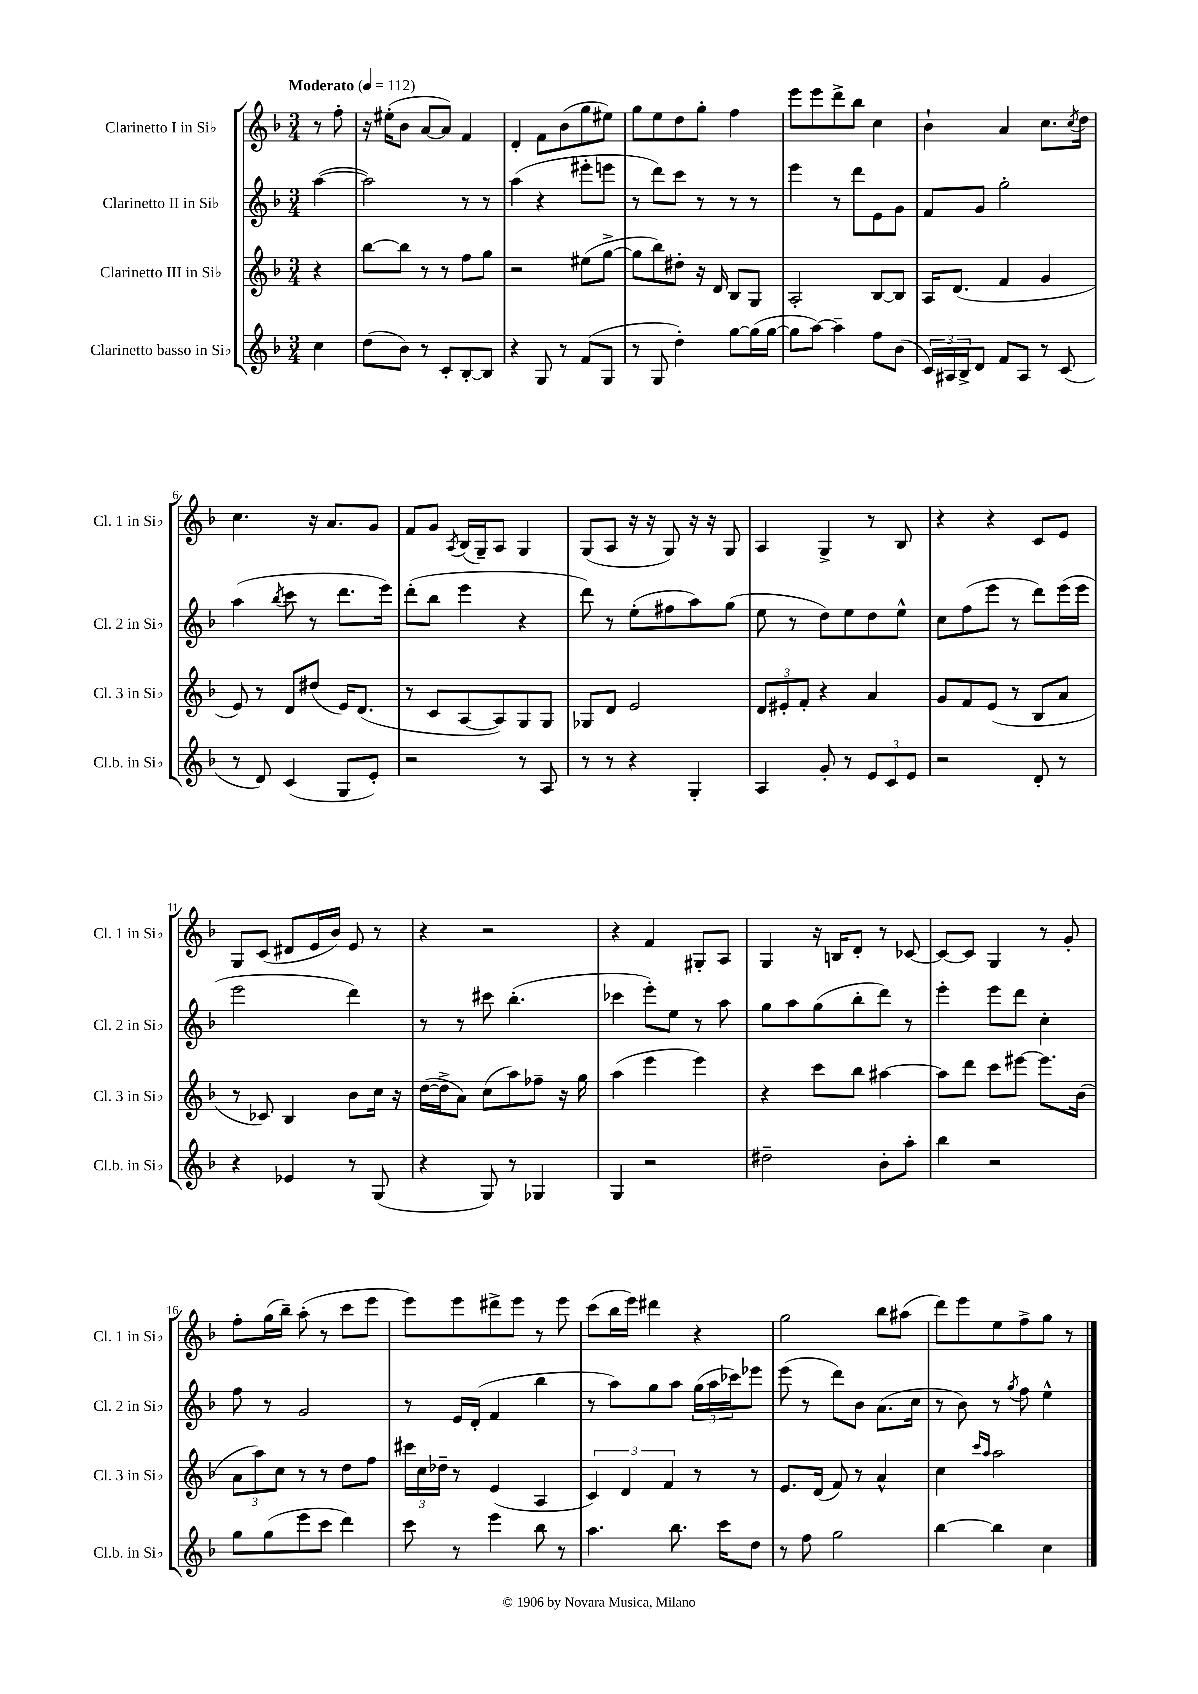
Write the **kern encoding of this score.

**kern	**kern	**kern	**kern
*part4	*part3	*part2	*part1
*staff4	*staff3	*staff2	*staff1
*I"Clarinetto basso in Si♭	*I"Clarinetto III in Si♭	*I"Clarinetto II in Si♭	*I"Clarinetto I in Si♭
*I'Cl.b. in Si♭	*I'Cl. 3 in Si♭	*I'Cl. 2 in Si♭	*I'Cl. 1 in Si♭
*clefG2	*clefG2	*clefG2	*clefG2
*k[b-]	*k[b-]	*k[b-]	*k[b-]
*M3/4	*M3/4	*M3/4	*M3/4
*MM112	*MM112	*MM112	*MM112
=	=	=	=
!	!	!	!LO:TX:a:B:t=Moderato
4cc\	4r	([4aa\	8r
.	.	.	8ff'\
=1	=1	=1	=1
(8dd\L	[8bb-\L	2aa\])	16r
.	.	.	(16ee#X'\KL
8b-\J)	8bb-\J]	.	8b-\J
8r	8r	.	[8a/L
8c'/L	8r	.	8a/J])
[8B-'/	8ff\L	8r	4f/
8B-/J]	8gg\J	8r	.
=2	=2	=2	=2
4r	2r	(4aa\	4d'/
8G/	.	4r	8f\L
8r	.	.	(8b-\
(8f/L	(8ee#X\L	8eee#X'\L	8gg\
8G/J	[8gg^\J	8eeen\J	8ee#X\J)
=3	=3	=3	=3
8r	8gg\L]	8r	8gg\L
8G/	8bb-\)	8ddd\L)	8ee\
4dd'\)	8dd#X'\J	8ccc\J	8dd\
.	16r	8r	8gg'\J
.	16d/	.	.
[8gg\L	8B-/L	8r	4ff\
(16gg\L]	8G/J	8r	.
[16gg\JJ	.	.	.
=4	=4	=4	=4
8gg\L]	2A'/	4eee\	8eee\L
[8aa\J)	.	.	8eee\
4aa~\]	.	8r	8ddd^\
.	.	8ddd\L	8bb-\J
8ff\L	[8B-/L	8e\	4cc\
(8b-\J	8B-/J]	8g\J	.
=5	=5	=5	=5
24c/LL)	16A/KL	8f/L	4b-`\
24A#X/	.	.	.
.	(8.d/J	.	.
24B-^/J	.	.	.
8d/J	.	8g/J	.
8f/L	4f/	2gg'\	4a/
8A#/J	.	.	.
8r	4g/	.	8.cc\L
(8c/	.	.	.
.	.	.	8qcc/
.	.	.	16dd\Jk
!!LO:LB:g=z
=6	=6	=6	=6
8r	8e/)	(4aa\	4.cc\
8d/)	8r	.	.
.	.	8qbb-/	.
(4c/	8d/L	8ccc\	.
.	(8dd#X/J	8r	16r
.	.	.	8.a/L
8G/L	16e/KL)	8.ddd\L	.
.	(8.d/J	.	.
8e'/J)	.	.	8g/J
.	.	16eee\Jk)	.
=7	=7	=7	=7
2r	8r	(8ddd'\L	8f/L
.	8c/L	8bb-\J	8g/J
.	.	.	8qA/
.	[8A/	4eee\	(16B-/LL
.	.	.	16G~/J)
.	8A/])	.	8A/J
8r	8G/	4r	4G/
8A/	8G/J	.	.
=8	=8	=8	=8
8r	8G-X/L	8ddd\)	(8G/L
8r	8d/J	8r	8A/J
4r	2e/	(8ee'\L	16r
.	.	.	16r
.	.	8ff#X\	8G/)
4G'/	.	8aa\)	16r
.	.	.	16r
.	.	(8gg\J	8G/
=9	=9	=9	=9
4A/	12d/L	8ee\	4A/
.	12e#X'/	.	.
.	.	8r	.
.	12f'/J	.	.
8g'/	4r	8dd\L)	4G^/
8r	.	8ee\	.
12e/L	4a/	8dd\	8r
12c/	.	.	.
.	.	8ee^^\J	8B-/
12e/J	.	.	.
=10	=10	=10	=10
2r	8g/L	8cc\L	4r
.	8f/	(8ff\	.
.	(8e/J	8eee\J	4r
.	8r	8r	.
8d'/	8B-/L	8ddd\L)	8c/L
8r	8a/J	(16eee\L	8e/J
.	.	16eee\JJ	.
!!LO:LB:g=z
=11	=11	=11	=11
4r	8r	2eee\	8G/L
.	8c-X/)	.	(8c/J
4e-X/	4B-/	.	8d#X/L
.	.	.	16e/L
.	.	.	16b-/JJ)
8r	8b-\L	4ddd\)	8e/
(8G/	16cc\Jk	.	8r
.	16r	.	.
=12	=12	=12	=12
4r	([16dd\LL	8r	4r
.	16dd^\J]	.	.
.	8a\J)	8r	.
8G/)	(8cc\L	8ccc#X\	2r
8r	8aa\)	(4.bb-'\	.
4G-X/	8ff-X~\J	.	.
.	16r	.	.
.	16gg\	.	.
=13	=13	=13	=13
4G/	(4aa\	4ccc-X\	4r
2r	4eee\	8eee'\L)	4f/
.	.	8ee\J	.
.	4eee\)	8r	8G#X'/L
.	.	8aa\	8A/J
=14	=14	=14	=14
2dd#X~\	4r	8gg\L	4G/
.	.	8aa\	.
.	8ccc\L	(8gg\	16r
.	.	.	16Bn/KL
.	8bb-\J	8bb-'\	8d'/J
8b-'\L	[4aa#X\	8ddd\J)	8r
8aa'\J	.	8r	[8c-X/
=15	=15	=15	=15
4bb-\	8aa#\L]	4eee'\	8c-/L_
.	8ddd\J	.	8c-/J]
2r	8ccc\L	8eee\L	4G/
.	[8eee#X\J	8ddd\J	.
.	8.eee#\L]	4cc'\	8r
.	.	.	8g'/
.	(16b-\Jk	.	.
!!LO:LB:g=z
=16	=16	=16	=16
8gg\L	12a\L	8ff\	8ff'\L
.	12aa\)	.	.
(8gg\	.	8r	(16gg\L
.	12cc\J	.	.
.	.	.	16bb-~\JJ)
8eee\	8r	2g/	(8aa'\
8ccc\J	8r	.	8r
4ddd\)	8dd\L	.	8ccc\L
.	8ff\J	.	8eee\J
=17	=17	=17	=17
8ccc\	24ccc#X\LL	8r	8eee\L)
.	24cc\	.	.
.	24dd-X~\JJ	.	.
8r	8r	16e/LL	8eee\
.	.	(16d'/JJ	.
4eee\	(4e/	4f/	8ddd#X^\
.	.	.	8eee\J
8bb-\	4A/	4bb-\	8r
8r	.	.	8eee\
=18	=18	=18	=18
4.aa\	6c/)	8r	(8ccc\L
.	.	8aa\L)	16bb-\L
.	6d/	.	.
.	.	.	16eee\JJ)
.	.	8gg\	4ddd#X\
.	6f/	.	.
8.bb-\	.	8aa\J	.
.	8r	(24gg\LL	4r
.	.	24aa\	.
16ccc\KL	.	.	.
.	.	24ccc-X\J)	.
8dd\J	8r	8eee-X\J	.
=19	=19	=19	=19
8r	8.e/L	(8eee\	2gg\
8ff\	.	8r	.
.	(16d/Jk	.	.
2gg\	8f/)	8ddd\L)	.
.	8r	8b-\J	.
.	4a^^/	(8.a\L	8bb-\L
.	.	.	(8aa#X\J
.	.	16cc\Jk	.
=20	=20	=20	=20
[4bb-\	4cc\	8r	8ddd\L)
.	.	8b-\)	8eee\
.	16qqccc/LL	.	.
.	16qqaa/JJ	.	.
4bb-\]	2aa\	8r	8ee\
.	.	8qgg/	.
.	.	8ff\	8ff^\
4cc\	.	4ee^^\	8gg\J
.	.	.	8r
==	==	==	==
*-	*-	*-	*-
